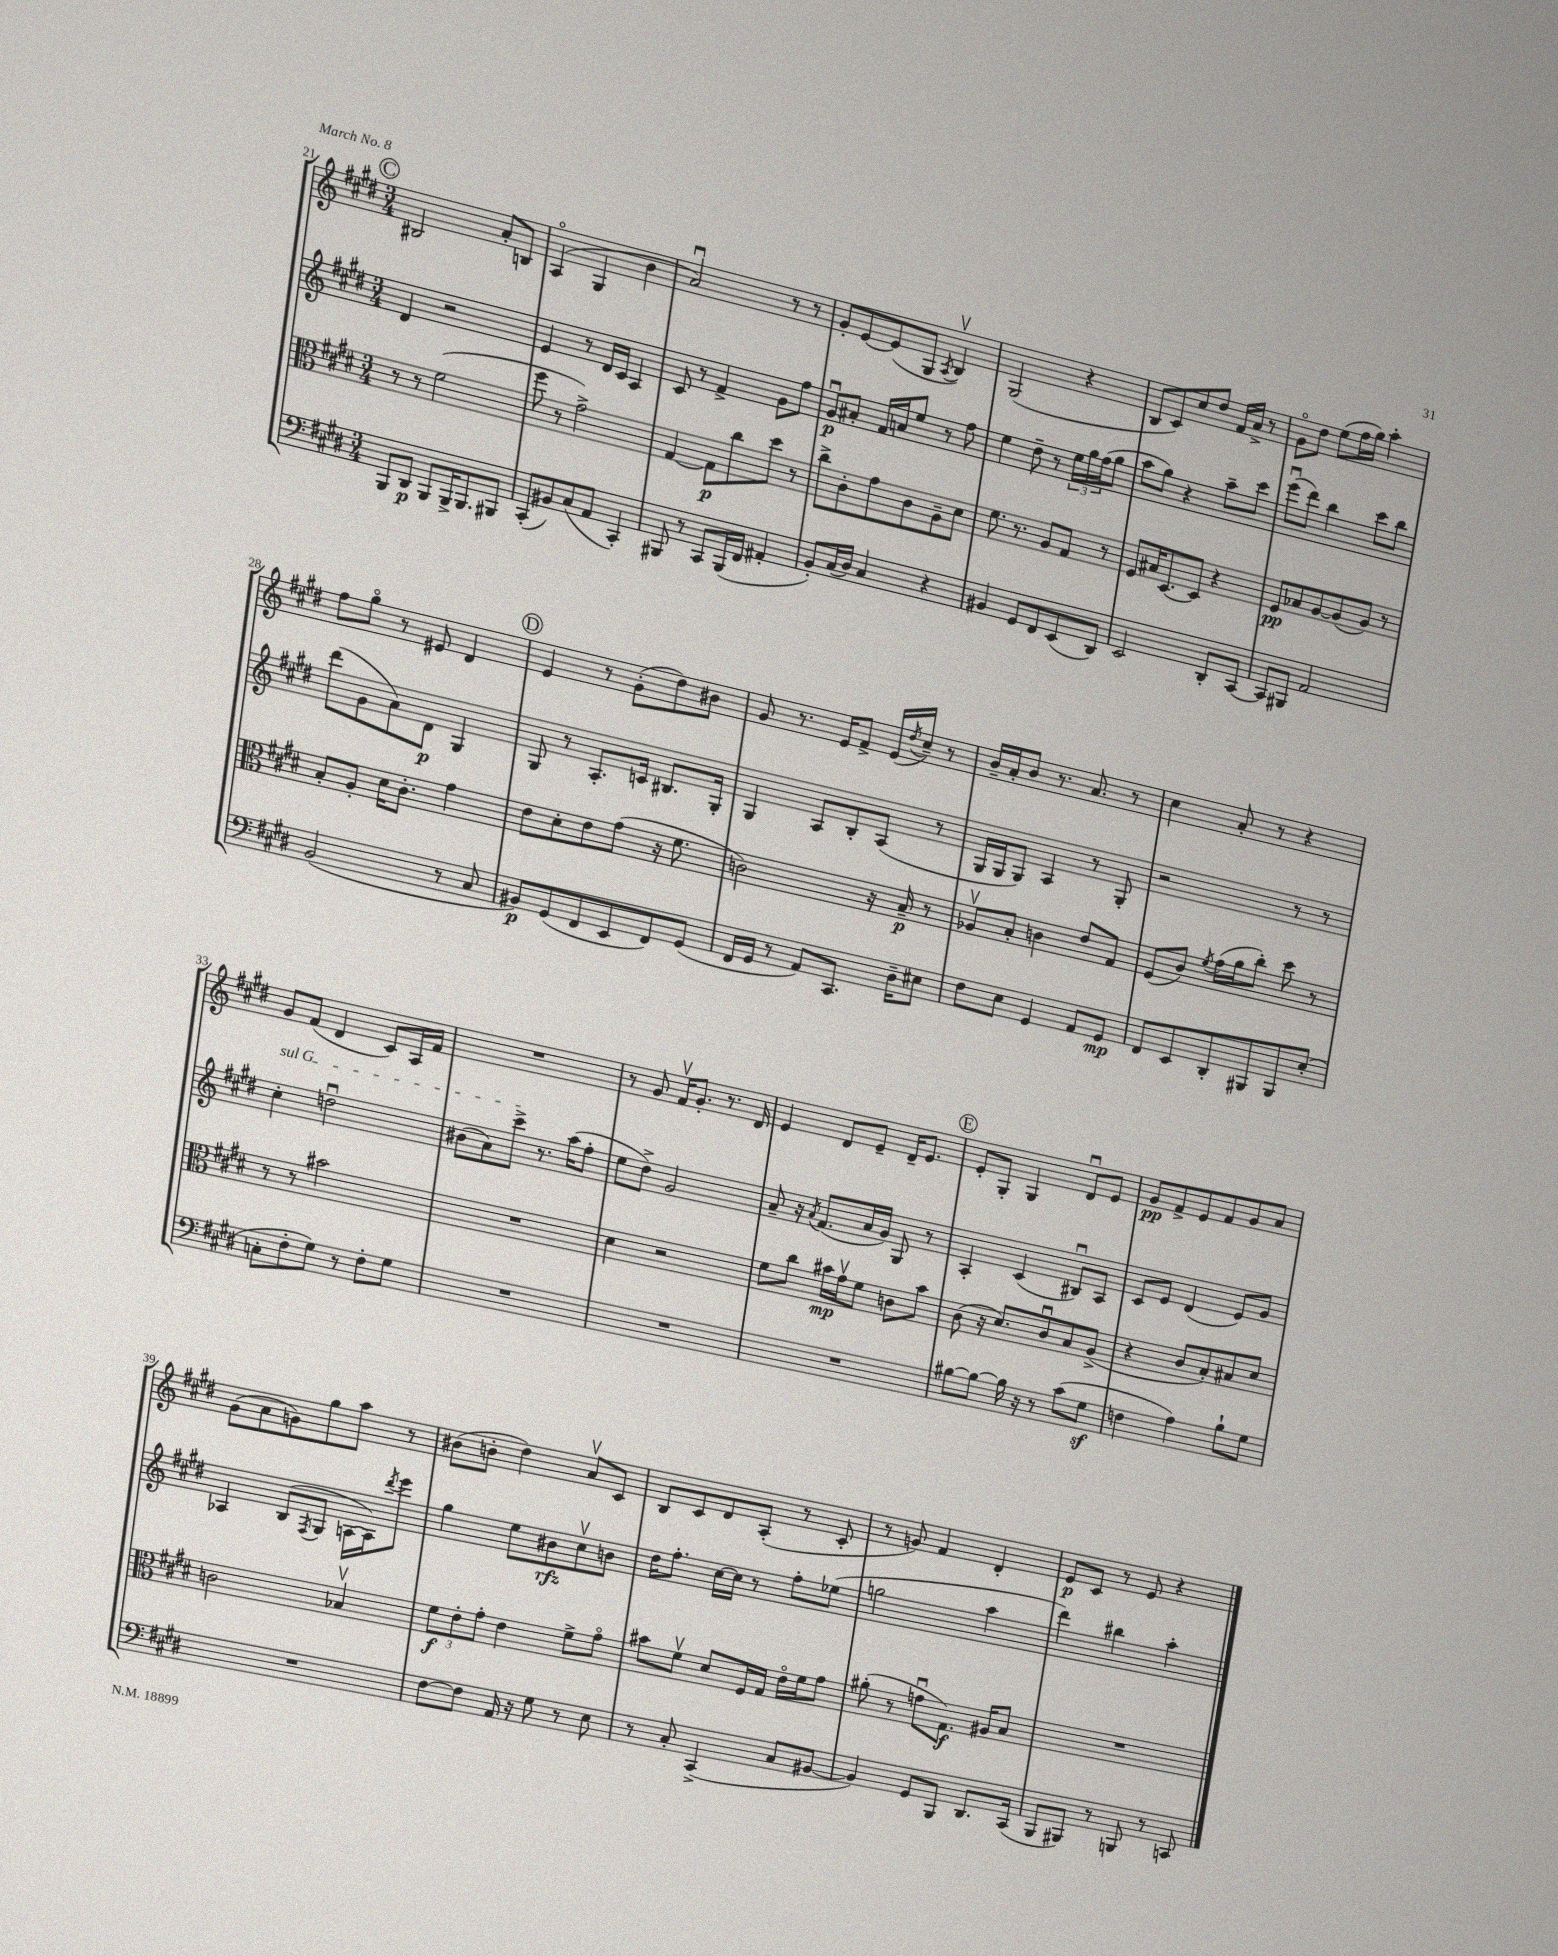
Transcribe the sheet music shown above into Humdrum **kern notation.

**kern	**kern	**kern	**kern
*staff4	*staff3	*staff2	*staff1
*clefF4	*clefC3	*clefG2	*clefG2
*k[f#c#g#d#]	*k[f#c#g#d#]	*k[f#c#g#d#]	*k[f#c#g#d#]
*M3/4	*M3/4	*M3/4	*M3/4
8BBB/L	8r	4d#/	2B#/
8DD#/J	8r	.	.
8BBB/L	(2f#\	2r	.
16BBB^/K	.	.	.
8.BBB/	.	.	.
.	.	.	8a'/L
8BBB#/J	.	.	8B/J
=	=	=	=
(8CC#'/L	8ff#\	4e/	(4Ao/
8BB#/)	8r	.	.
(8C#/	2g#^\)	8r	4G#/
8AA/J	.	16d#/LL	.
.	.	16c#/JJ	.
4CC#'/)	.	4A/	4b\
=	=	=	=
8BBB#/	[4G#/	8c#/	2au/)
8r	.	8r	.
8CC#/L	8G#\]L	4f#^/	.
(16BBB#/L	8cc#\	.	.
16FF#/JJ	.	.	.
4AA#'/	8dd#\J	8g#\L	8r
.	8r	8ff#\J	8r
=	=	=	=
8BB'/L)	8cc#^\L	8g#u/L	8g#'/L
(16C#/L	8c#'\	8a#'/J	[8e/
16D#/JJ)	.	.	.
4C#/	8g#\	16f#/LL	(8e/]
.	.	16a/J	.
.	8c#\	8ee/J	8G#/J
.	.	.	8qA/
4r	8A~\	8r	4Bv/)
.	8d#\J	8ff#\	.
=	=	=	=
4BB#/	8.f#\	4ee\	(2G#/
.	8.r	.	.
8GG#/L	.	8dd#~\	.
8FF#/	8A/L	8r	.
(8EE/	8G#/J	24ee\LL	4r
.	.	24gg#\	.
.	.	(24ff#\J	.
8DD#/J)	8r	8gg#\J	.
=	=	=	=
2EE/	8F#/L	8aa\L	8B/L
.	16B#/K	8gg#\J)	8c#/)
.	[8.D#/	.	.
.	.	4r	8cc#/
.	8D#/]J	.	8dd#/J
8DD#'/L	4r	8aa~\L	16f#/LL
.	.	.	16a^/JJ
[8CC#/J	.	8ccc#\J	8r
=	=	=	=
8CC#/]L	8F#/L	(8eeeu\L	8g#o\L
8BBB#/J	8B-/	8ddd#\J)	8dd#\J
2AA/	[8A/	4bb\	(8ee\L
.	(8A/]	.	16ff#\L
.	.	.	16gg#\JJ)
.	8A/J)	8ccc#\L	4aa'\
.	8r	8bb\J	.
=	=	=	=
(2BB/	8B'/L	(8ddd#\L	8ff#\L
.	8A'/J	8g#\	8gg#o\J
.	16d#\LK	8a\)	8r
.	8.c#'\J	.	.
.	.	8d#\J	8e#/
8r	4g#\	4G#/	4d#/
8C#/	.	.	.
=	=	=	=
8BB#/L)	8e\L	8G#/	4e/
(8GG#/	8d#'\	8r	.
8FF#/	8e\	8.A'/L	8r
8EE/	(8g#\J	.	(8g#'\L
.	.	16c/Jk	.
8FF#/)	16r	8.B#/L	8dd#\)
.	8.f#\	.	.
(8GG#/J	.	.	8b#\J
.	.	16G#'/Jk	.
=	=	=	=
16FF#/LL	2c\)	4G#/	8g#/
16GG#/JJ	.	.	.
8r	.	.	8.r
8AA/L)	.	8A/L	.
.	.	.	16e/LK
8.CC#/J	.	8B'/	8f#^/J
.	16r	(8A/J	(16e/LL
.	.	.	8qdd#/
16D#~\LK	16B~/	.	16cc#~/JJ)
8E#\J	8r	8r	8r
=	=	=	=
8F#\L	8A-v/L	16G#/LL	16b~/LL
.	.	16G#/J	16a'/J
8E\J	8B'/J	8G#/J)	8b/J
4GG#/	4c\	4A/	8.r
.	.	.	8.a/
8AA/L	8e/L	8r	.
8GG#/J	8G#/J	8G#'/	8r
=	=	=	=
8FF#/L	(8F#/L	2r	4cc#\
8EE/	8c#/J)	.	.
.	8qf#/	.	.
8DD#'/	(16g#\LL	.	8a'/
.	16a\J	.	.
8BBB#/	8cc#'\J)	.	8r
8BBB#/	8dd#\	8r	4r
(8E'/J	8r	8r	.
=	=	=	=
8C'\L	8r	4cc#'\	8g#/L
8F#'\	8r	.	(8f#/J
8G#\J)	2b#\	2ddu\	4d#/
8r	.	.	.
8F#'\L	.	.	8c#/L)
8G#\J	.	.	16A/L
.	.	.	16f#/JJ
=	=	=	=
2.r	2.r	(8b#\L	2.r
.	.	8a\)	.
.	.	8ccc#^\J	.
.	.	8.r	.
.	.	(16aa\LK	.
.	.	8ff#'\J	.
=	=	=	=
2.r	4d#\	8ee\L	8r
.	.	8dd#^\J)	8g#/
.	2r	2g#/	16f#v/LK
.	.	.	8.g#'/J
.	.	.	8.r
.	.	.	16d#/
=	=	=	=
2.r	8f#\L	8a~/	4e/
.	8cc#\J	16r	.
.	.	8qa/	.
.	.	(8.f#/L	.
.	16b#\LL	.	8d#/L
.	16g#v\J	.	.
.	8f#\J	16a/L	8e~/J
.	.	16g#/JJ)	.
.	8c\L	8G#/	16d#~/LK
.	.	.	8.e/J
.	8b#\J	8r	.
=	=	=	=
[8B#\L	(8c#\	4A'/	8e'/L
8B#\_J	16r	.	8G#'/J
.	8.d#/L)	.	.
16B#\]	.	(4c#/	4G#/
16r	.	.	.
8r	8c#u/	.	.
(8c#\L	8B/	8B#u/L)	8d#u/L
8G#\J	(8A^/J	8A/J	8e/J
=	=	=	=
4F\	4r	8c#/L	8g#/L
.	.	8e/J	8f#^/
4A\)	8c#/L	(4d#/	8e/
.	8B'/)	.	8f#/
8B`\L	8B#/	8e/L)	8g#/
8G#\J	8d#/J	8g#/J	8a/J
=	=	=	=
2.r	2c\	4A-/	(8g#\L
.	.	.	8a\
.	.	(8B/L	8g\)
.	.	8qF#/	.
.	.	8G#/J	8gg#\
.	4B-v/	[16A\LL	8aa\J
.	.	16A\]J)	.
.	.	8qddd#/	.
.	.	8eee\J	8r
=	=	=	=
[8F#\L	12f#\L	4gg#\	(8b#\L
.	12e'\	.	.
8F#\]J	.	.	8b'\J
.	12g#'\J	.	.
16AA/	4e\	8ee\L	4dd#\)
16r	.	.	.
8G#\	.	8b#\	.
8r	8f#^\L	8cc#v\	8av/L
8E\	8g#o\J	8b\J	8c#/J
=	=	=	=
8r	8b#\L	16dd#\LK	8B/L
.	.	8.ff#'\J	.
8C#'/	8f#v\J	.	8c#/
(4CC#^/	8d#/L	[16cc#\LL	8d#/
.	.	16cc#\]JJ	.
.	16F#/L	8r	(8A'/J
.	16G#/JJ	.	.
8C#/L	16eo\LL	8ff#'\L	8r
.	16f#\J	.	.
[8BB#/J	8g#\J	(8ee-\J	8c#'/
=	=	=	=
4BB#/])	(8a#'\	2gg\	8r
.	8r	.	8g/)
8GG#/L	8gu\L	.	4f#/
8BBB/J	8.G#\J)	.	.
8.DD#/L	.	4aa\	4d#'/
.	16A#/LK	.	.
.	8B/J	.	.
(16CC#/Jk	.	.	.
=	=	=	=
8BBB/L	2.r	4ddd#\)	8e/L
8BBB#/J)	.	.	8c#/J
8r	.	4bb#\	8r
8BBB/	.	.	8e/
8r	.	4aa'\	4r
8CC/	.	.	.
==	==	==	==
*-	*-	*-	*-
